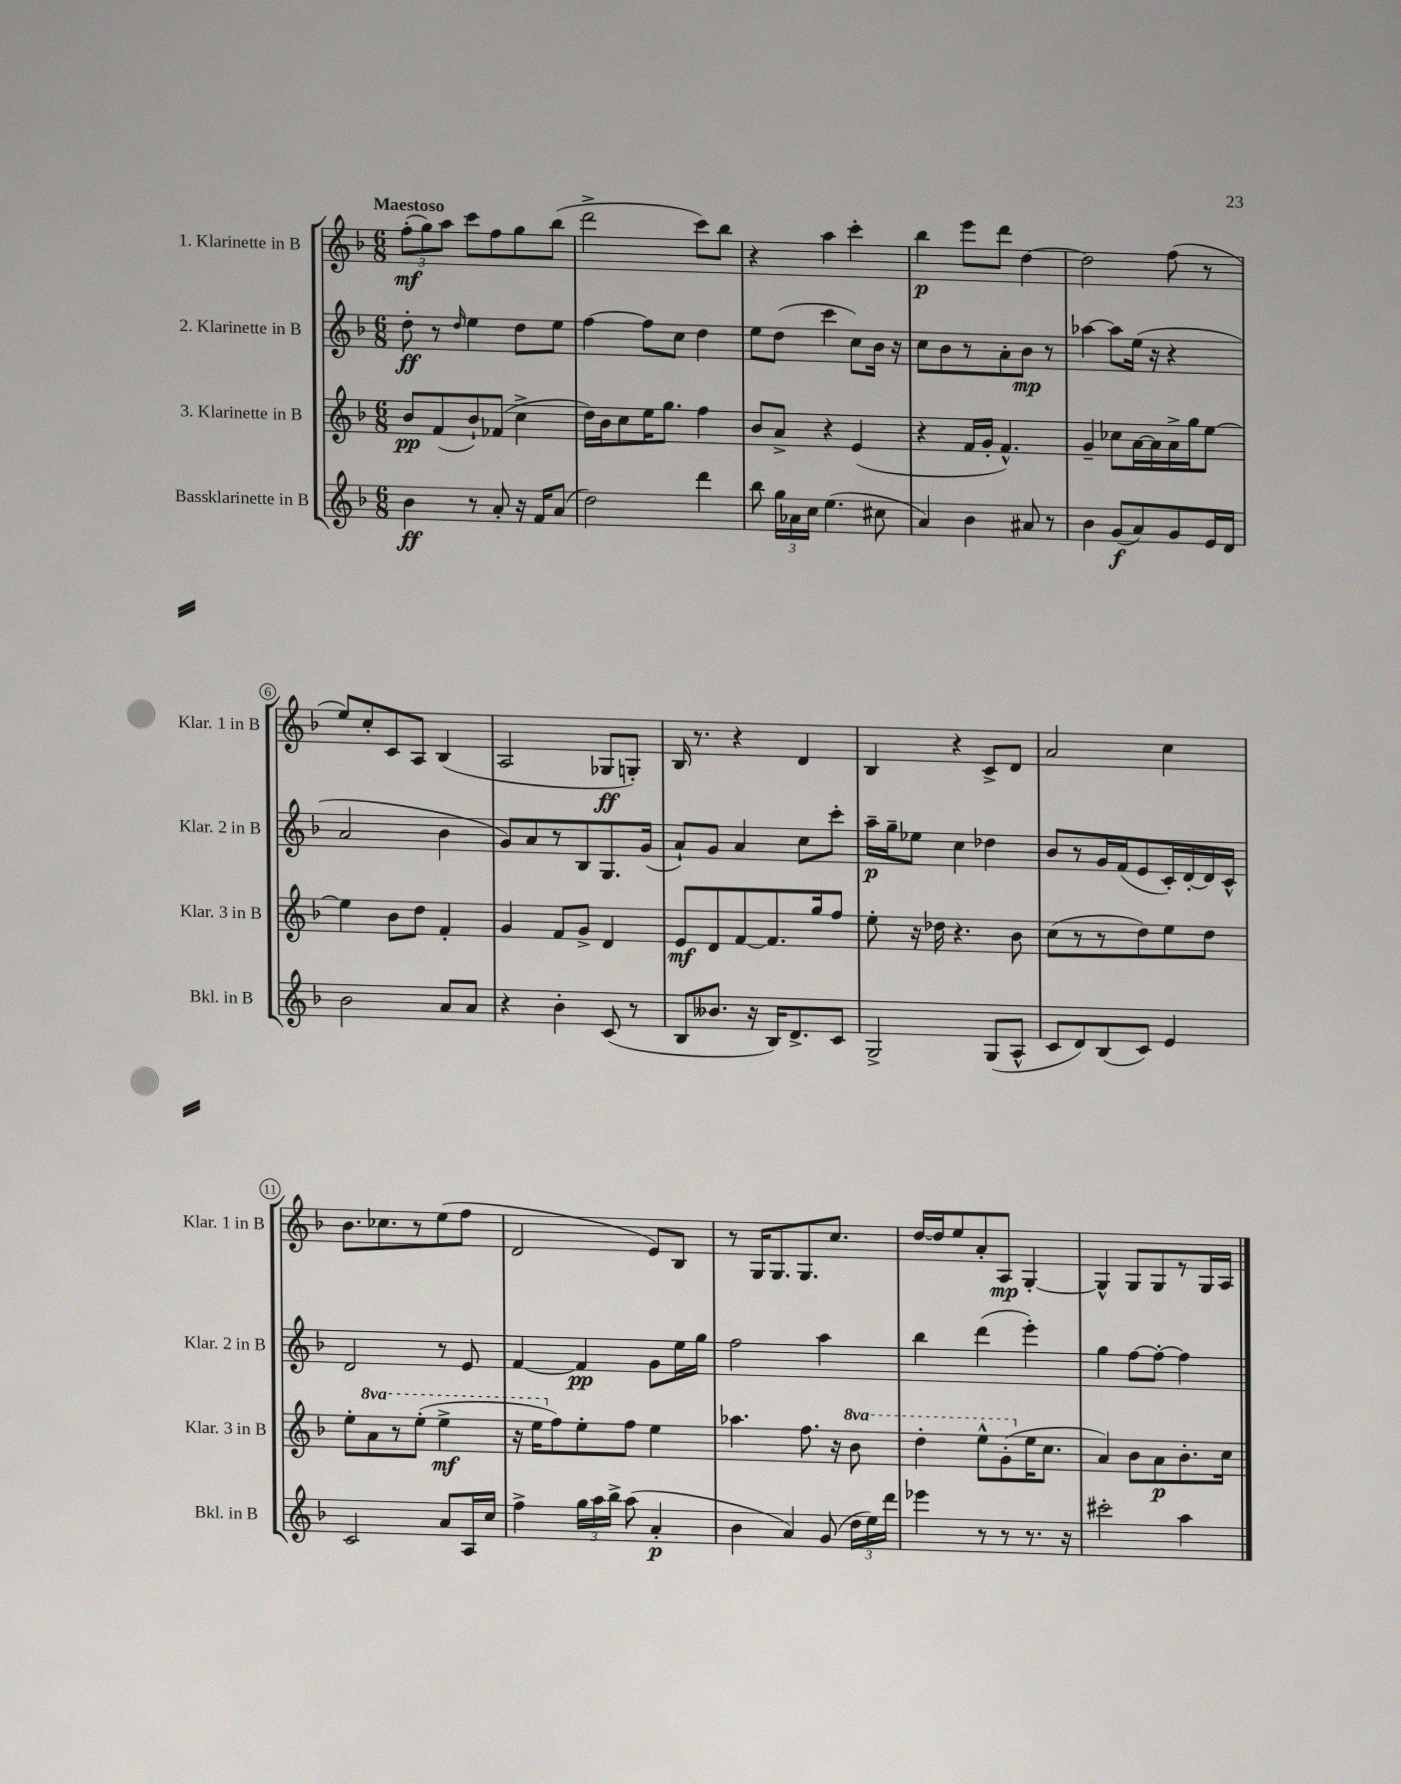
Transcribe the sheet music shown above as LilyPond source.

<<
\new StaffGroup <<
\new Staff = "s0" \with { instrumentName = "1. Klarinette in B" shortInstrumentName = "Klar. 1 in B" } {
    \clef treble \key f \major \numericTimeSignature \time 6/8 \tempo "Maestoso"
    \autoBeamOff \tuplet 3/2 { f''8[-.\mf( g''8) a''8] } c'''8[ f''8 g''8 bes''8]( |
    d'''2-> c'''8[) bes''8] |
    r4 a''4 c'''4-. |
    bes''4\p e'''8[ d'''8] d''4~ |
    d''2 f''8( r8 |
    e''8[) c''8-. c'8 a8] bes4( |
    a2 ges8[\ff g8]-.) |
    bes16 r8. r4 d'4 |
    bes4 r4 c'8[-> d'8] |
    a'2 c''4 |
    bes'8.[ ces''8. r8 e''8( f''8] |
    d'2 e'8[) bes8] |
    r8 g16[ g8. g8. c''8.] |
    d''16[~ d''16 e''8 a'8-. a8]\mp g4~-. |
    g4-^ g8[ g8 r8 g16 a16] \bar "|." |
}
\new Staff = "s1" \with { instrumentName = "2. Klarinette in B" shortInstrumentName = "Klar. 2 in B" } {
    \clef treble \key f \major \numericTimeSignature \time 6/8
    \autoBeamOff d''8-.\ff r8 \grace { d''16 } e''4 d''8[ e''8] |
    f''4~ f''8[ c''8] d''4 |
    e''8[ d''8]( c'''4 c''8[) bes'16] r16 |
    c''8[ bes'8 r8 a'8-. bes'8]\mp r8 |
    aes''4~ aes''8[ e''16]( r16 r4 |
    a'2 bes'4 |
    g'8[) a'8 r8 bes8 g8. g'16]( |
    a'8[-!) g'8] a'4 c''8[ c'''8]-. |
    a''16[--\p g''16-- ees''8] c''4 des''4 |
    bes'8[ r8 g'16 f'16( e'8 c'16-.) d'16~-. d'16 c'16]-^ |
    d'2 r8 e'8 |
    f'4~ f'4\pp g'8[ e''16 g''16] |
    f''2 a''4 |
    bes''4 d'''4( e'''4-.) |
    g''4 f''8[~ f''8]~-. f''4 \bar "|." |
}
\new Staff = "s2" \with { instrumentName = "3. Klarinette in B" shortInstrumentName = "Klar. 3 in B" } {
    \clef treble \key f \major \numericTimeSignature \time 6/8 \set Staff.ottavationMarkups = #ottavation-simple-ordinals
    \autoBeamOff bes'8[\pp f'8( bes'8-!) fes'8]( c''4-> |
    d''16[) bes'16 c''8 e''16 g''8.] f''4 |
    bes'8[ a'8]-> r4 e'4( |
    r4 f'16[ g'16]-. f'4.-^) |
    g'4-- ces''8[ a'16~ a'16 a'16-> g''16 e''8]~ |
    e''4 bes'8[ d''8] f'4-. |
    g'4 f'8[ g'8]-> d'4 |
    e'8[\mf d'8 f'8~ f'8. g''16 f''8] |
    e''8-. r16 des''16 r4. bes'8 |
    c''8[( r8 r8 d''8) e''8 d''8] |
    e''8[-. \ottava #1 a''8 r8 e'''8]-.( e'''4->\mf |
    r16 e'''16[ \ottava #0 f''8) e''8-. f''8] e''4 |
    aes''4. f''8. r16 \ottava #1 bes''8 |
    d'''4-. e'''8[-^ g''8-.( \ottava #0 e''16 c''8.] |
    a'4) bes'8[ a'8\p bes'8.-. c''16] \bar "|." |
}
\new Staff = "s3" \with { instrumentName = "Bassklarinette in B" shortInstrumentName = "Bkl. in B" } {
    \clef treble \key f \major \numericTimeSignature \time 6/8
    \autoBeamOff bes'4\ff r8 a'8-. r16 f'16[ a'8]( |
    d''2) d'''4 |
    bes''8 \tuplet 3/2 { g''16[ aes'16 c''16] } e''4.( cis''8 |
    a'4) bes'4 ais'8 r8 |
    bes'4 g'8[\f( a'8) g'8 e'16 d'16] |
    bes'2 a'8[ a'8] |
    r4 bes'4-. c'8( r8 |
    bes8[ beses'8.] r16 bes16[) d'8.-> c'8] |
    g2-> g8[( a8]-^ |
    c'8[ d'8) bes8( c'8]) e'4 |
    c'2 a'8[ a16 c''16] |
    f''4-> \tuplet 3/2 { g''16[ a''16 bes''16]-> } a''8( a'4-.\p |
    bes'4 a'4) g'8( \tuplet 3/2 { d''16[ e''16) d'''16] } |
    ees'''4 r8 r8 r8. r16 |
    cis'''2-. a''4 \bar "|." |
}
>>
>>
\layout { \context { \Score \override BarNumber.stencil = #(make-stencil-circler 0.1 0.3 ly:text-interface::print) } }
